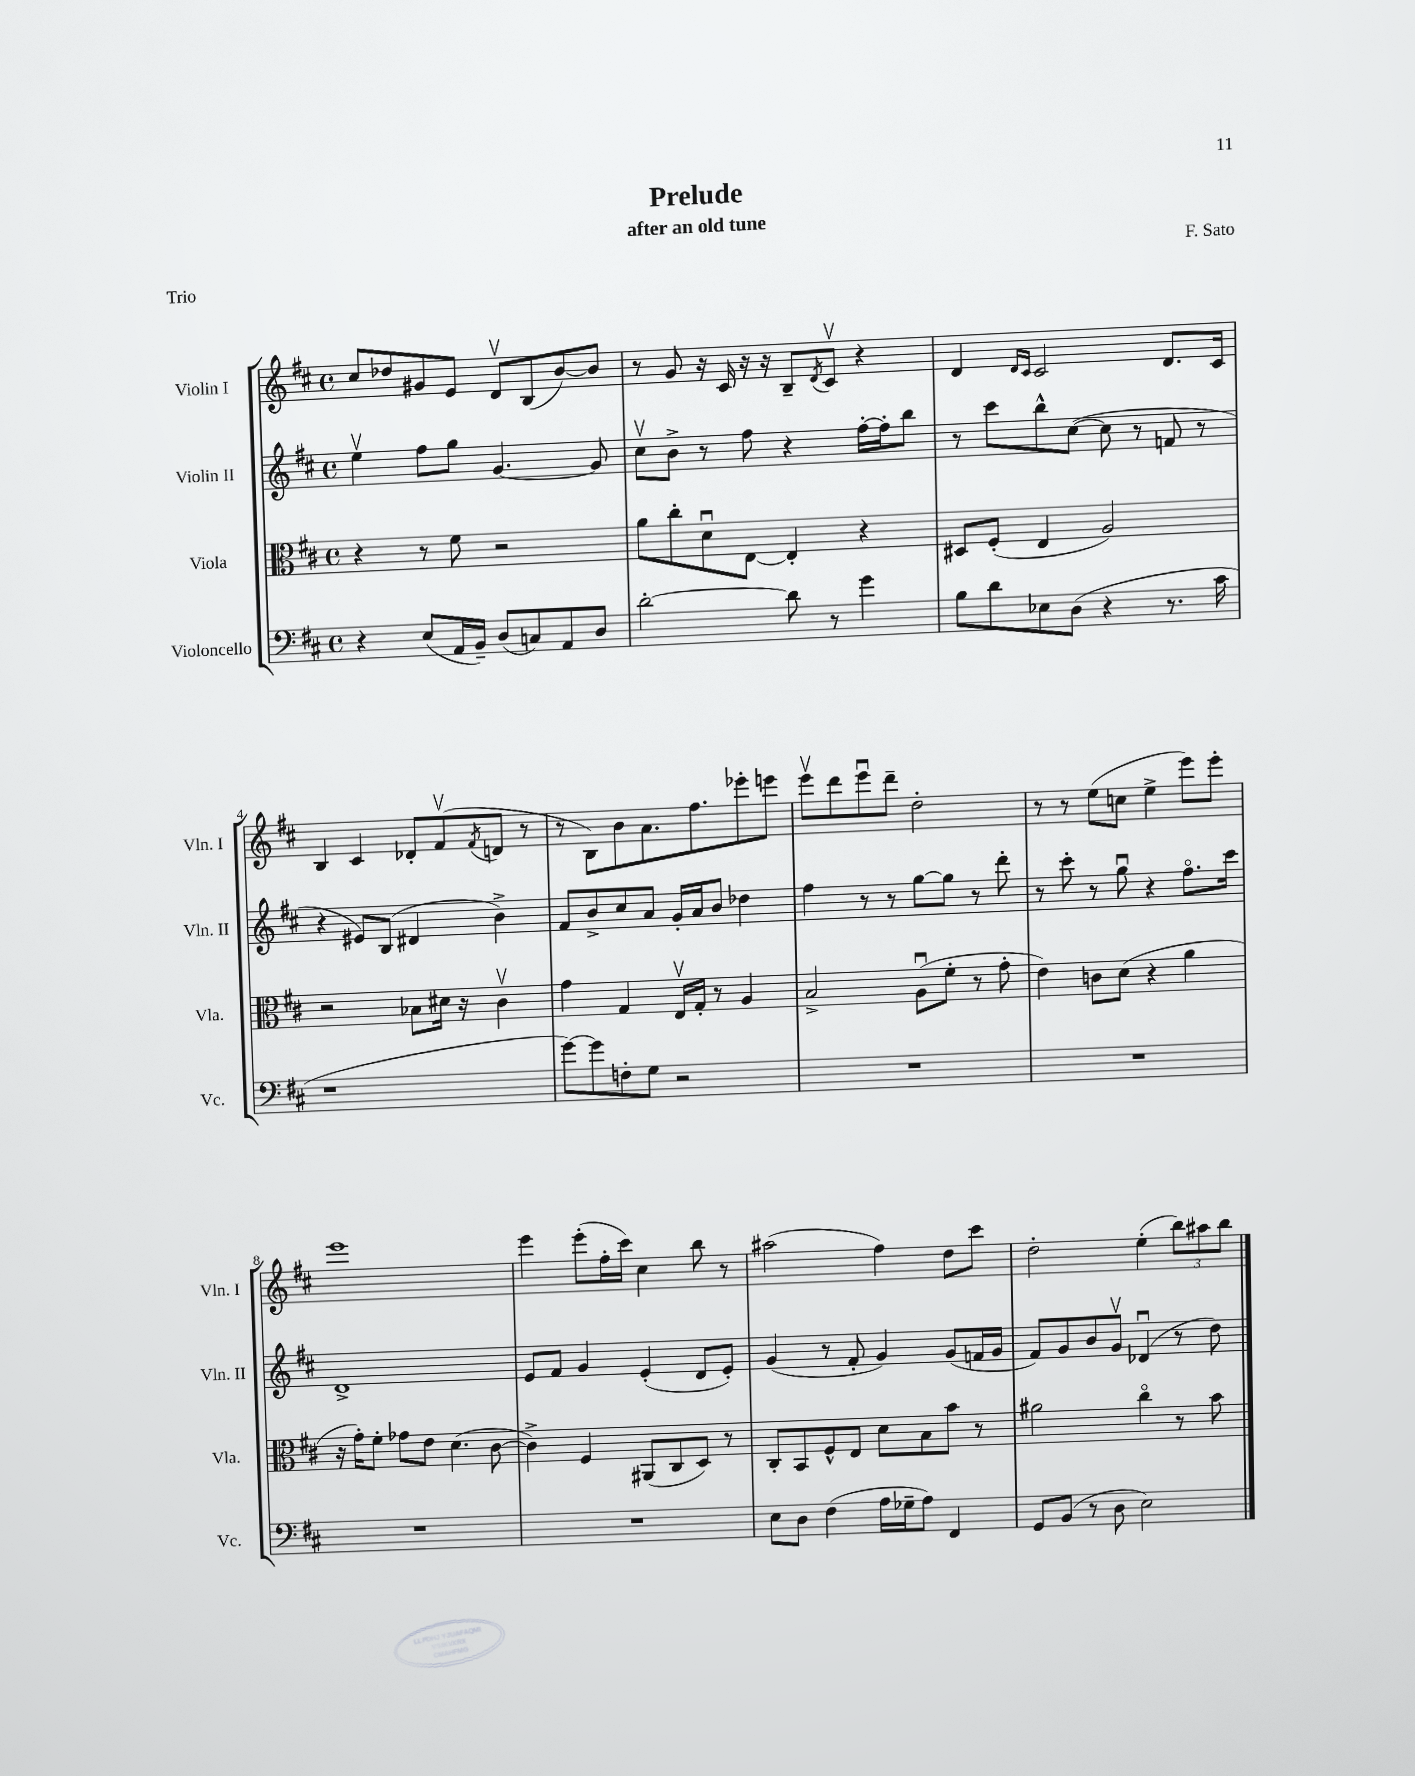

**kern	**kern	**kern	**kern
*part4	*part3	*part2	*part1
*staff4	*staff3	*staff2	*staff1
*I"Violoncello	*I"Viola	*I"Violin II	*I"Violin I
*I'Vc.	*I'Vla.	*I'Vln. II	*I'Vln. I
*clefF4	*clefC3	*clefG2	*clefG2
*k[f#c#]	*k[f#c#]	*k[f#c#]	*k[f#c#]
*M4/4	*M4/4	*M4/4	*M4/4
*met(c)	*met(c)	*met(c)	*met(c)
=1	=1	=1	=1
4r	4r	4eev\	8cc#/L
.	.	.	8dd-X/
(8E/L	8r	8ff#\L	8g#X/
16AA/L	8f#\	8gg\J	8e/J
16BB~/JJ)	.	.	.
(8D/L	2r	[4.g/	8dv/L
8Cn/)	.	.	(8B/
8AA/	.	.	[8b/)
8D/J	.	8g/]	8b/J]
=2	=2	=2	=2
[2d'\	8a\L	8cc#v\L	8r
.	8cc#'\	8b^\J	8g/
.	8du\	8r	16r
.	.	.	16c#/
.	[8E\J	8ff#\	16r
.	.	.	16r
8d\]	4E'/]	4r	8B~/L
.	.	.	8qd/
8r	.	.	8c#v/J
4g\	4r	[16ff#'\LL	4r
.	.	16ff#'\J]	.
.	.	8bb\J	.
=3	=3	=3	=3
8B\L	8D#X/L	8r	4d/
8d\	(8F#'/J	8ccc#\L	.
.	.	.	16qqd/LL
.	.	.	16qqc#/JJ
8E-X\	4E/	8bb^^\	2c#/
(8D\J	.	([8cc#\J	.
4r	2A/)	8cc#\]	.
.	.	8r	.
8.r	.	8fn/	8.d/L
.	.	8r	.
16c#\	.	.	16c#/Jk
!!LO:LB:g=z
=4	=4	=4	=4
1r	2r	4r	4B/
.	.	8e#X/L)	4c#/
.	.	(8B/J	.
.	8B-X\L	4d#X/	8d-X'/L
.	16d#X\Jk	.	(8f#v/
.	16r	.	.
.	.	.	8qf#/
.	4c#v\	4b^\)	8dn/J
.	.	.	8r
=5	=5	=5	=5
[8g\L)	4g\	8f#/L	8r
8g\]	.	8b^/	8B\L)
8Fn'\	4G/	8cc#/	8b\
8G\J	.	8a/J	8.a\
2r	16Ev/LL	16g'/LL	.
.	16G'/JJ	16a/J	8.ff#\
.	8r	8b/J	.
.	4A/	4dd-X\	8eee-X'\
.	.	.	8eeen\J
=6	=6	=6	=6
1r	2B^/	4ff#\	8eeev\L
.	.	.	8ddd\
.	.	8r	8eeeu\
.	.	8r	8ddd~\J
.	(8Au\L	[8gg\L	2dd'\
.	8f#'\J	8gg\J]	.
.	8r	8r	.
.	8g'\	8ddd'\	.
=7	=7	=7	=7
1r	4e\)	8r	8r
.	.	8ccc#'\	8r
.	8cn\L	8r	(8ee\L
.	(8d\J	8ggu\	8ccn\J
.	4r	4r	4ee^\
.	4a\	8.ff#\L	8eee\L)
.	.	.	8eee'\J
.	.	16ccc#\Jk	.
!!LO:LB:g=z
=8	=8	=8	=8
1r	16r	1d^	1eee
.	16g'\KL)	.	.
.	8f#'\J	.	.
.	8g-X\L	.	.
.	8e\J	.	.
.	(4.d\	.	.
.	[8c#\	.	.
=9	=9	=9	=9
1r	4c#^\])	8e/L	4eee\
.	.	8f#/J	.
.	4F#/	4g/	(8eee'\L
.	.	.	16ff#'\L
.	.	.	16ccc#\JJ)
.	(8AA#X/L	(4e'/	4cc#\
.	8C#/	.	.
.	8D/J)	8d/L	8bb\
.	8r	8e'/J)	8r
=10	=10	=10	=10
8E\L	8C#'/L	(4g/	(2aa#X\
8D\J	8BB/	.	.
(4F#\	8F#^^/	8r	.
.	8E/J	8f#'/	.
16A\LL	8d\L	4g/)	4ff#\)
16G-X~\J	.	.	.
8A\J)	8B\	.	.
4FF#/	8b\J	(8g/L	8dd\L
.	8r	16fn/L	8ccc#\J
.	.	16g/JJ	.
=11	=11	=11	=11
8GG/L	2a#X\	8f#/L)	2dd'\
(8BB/J	.	8g/	.
8r	.	8b/	.
8D\	.	8gv/J	.
2E\)	4cc#\	(4d-Xu/	(4ee'\
.	8r	8r	12bb\L)
.	.	.	12aa#X\
.	8b\	8dd\)	.
.	.	.	12bb\J
==	==	==	==
*-	*-	*-	*-
